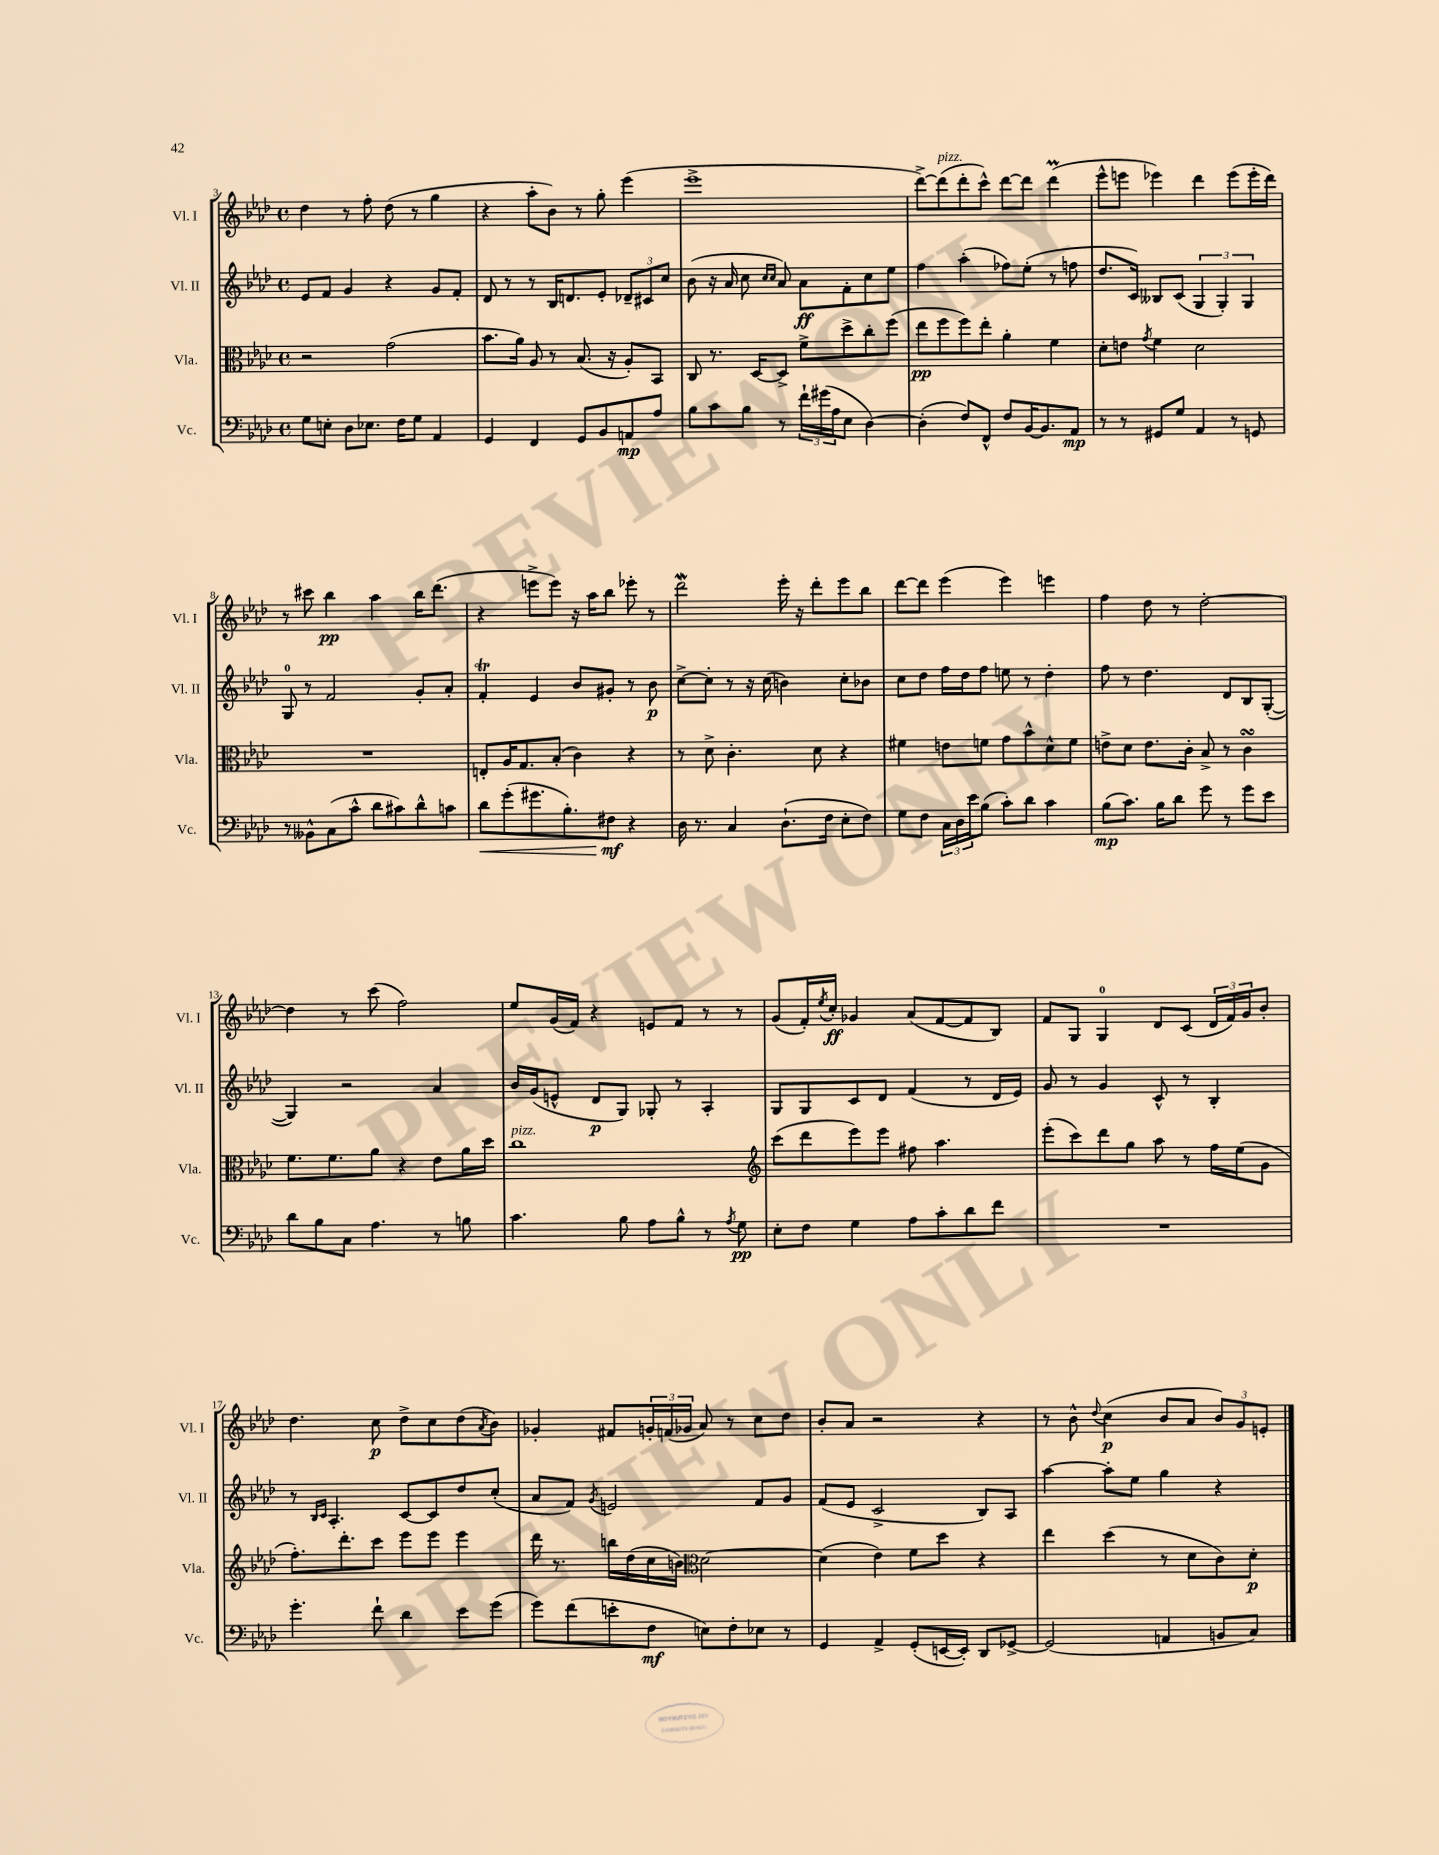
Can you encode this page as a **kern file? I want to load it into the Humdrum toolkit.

**kern	**kern	**kern	**kern
*staff4	*staff3	*staff2	*staff1
*clefF4	*clefC3	*clefG2	*clefG2
*k[b-e-a-d-]	*k[b-e-a-d-]	*k[b-e-a-d-]	*k[b-e-a-d-]
*M4/4	*M4/4	*M4/4	*M4/4
*met(c)	*met(c)	*met(c)	*met(c)
8G	2r	8e-	4dd-
8E'	.	8f	.
8D-	.	4g	8r
8.E-	.	.	8ff'
.	(2g	4r	(8dd-
16F	.	.	.
8G	.	.	8r
4AA-	.	8g	4gg
.	.	8f'	.
=	=	=	=
4GG	8.b-	8d-	4r
.	.	8r	.
.	16a-)	.	.
4FF	8A-	8r	8aa-'
.	8r	16B-	8b-)
.	.	8.d	.
8GG	(8.B-	.	8r
8BB-	.	8e-'	8gg'
.	16r	.	.
8AA	8A-')	12d-~	(4eee-
.	.	12c#	.
8A-	8BB-	.	.
.	.	12cc	.
=	=	=	=
8B-	8C	(8b-	1eee-^
8c	8.r	16r	.
.	.	16a-	.
8B-	.	8cc	.
.	[16D-	.	.
.	.	16qqcc	.
.	.	16qqcc	.
8r	8D-^]	8a-)	.
24f`	8f^	8a-	.
(24g#	.	.	.
24A-	.	.	.
8E-	8dd-^	8f'	.
[4D-)	8cc'	8cc	.
.	(8ff	8ee-	.
=	=	=	=
(4D-']	8ee-	4ff	[8ddd-^)
.	8ff	.	(8ddd-]
8F)	8ff)	(4aa-'	8ddd-'
8FF^^	8ee-'	.	8ccc^^)
8F	4a-'	8ff-)	[8ddd-
[16BB-	.	(8ee-'	8ddd-]
8.BB-]	.	.	.
.	4f	8r	(4ddd-
8AA-	.	8ff	.
=	=	=	=
8r	8d-'	8.dd-	8eee-^^
8r	8e	.	8eee
.	.	16c)	.
.	8qg	.	.
8GG#	4f	8B--	4eee-)
8G	.	(8c	.
4AA-	2d-	6G	4ddd-
.	.	6G')	.
8r	.	.	(8eee-
.	.	6G	.
8GG	.	.	16eee-'
.	.	.	16ddd-)
=	=	=	=
8r	1r	8G	8r
8BB--^^	.	8r	8ccc#
(8C	.	2f	4bb-
8c^^	.	.	.
8d-	.	.	4aa-
8c#)	.	.	.
8d-^^	.	8g'	16bb-
.	.	.	(8.ddd-
8c	.	8a-'	.
=	=	=	=
8d-	8E'	4f'	4r
(8g'	16A-	.	.
.	8.G	.	.
8.g#	.	4e-	8eee^
.	(8B-'	.	8eee)
8.B-')	.	.	.
.	4c)	8b-	16r
.	.	.	16aa-
8F#	.	8g#'	8bb-
4r	4r	8r	8eee-'
.	.	8b-	8r
=	=	=	=
16D-	8r	[8cc^	2ddd-
8.r	.	.	.
.	8d-^	8cc']	.
4C	4.c'	8r	.
.	.	16r	.
.	.	(16cc	.
(8.D-`	.	4b)	16eee-'
.	.	.	16r
.	8d-	.	8ddd-'
16F	.	.	.
8E-'	4r	8cc'	8eee-
8F)	.	8b-	8bb-
=	=	=	=
8G	4f#	8cc	[8ddd-
8F	.	8dd-	8ddd-]
24C	8e	16ff	(4eee-
24D-	.	.	.
.	.	16dd-	.
24e-	.	.	.
(8B-	8f	8ff	.
8c')	8g	8ee	4eee-)
8d-	8b-^^	8r	.
4c	8d-^^	4dd-'	4eee
.	8f	.	.
=	=	=	=
(8B-	8e^	8ff	4ff
8.c)	8d-	8r	.
.	8.e	4.dd-	8dd-
16B-	.	.	.
8d-	.	.	8r
.	16c'	.	.
8g	8B-^	.	[2dd-'
8r	8r	8d-	.
8g	4c	8B-	.
8e-	.	([8G'	.
=	=	=	=
8d-	8.f	4G])	4dd-]
8B-	.	.	.
.	8.f	.	.
8C	.	2r	8r
4.A-	8a-	.	(8ccc
.	4r	.	2ff)
8r	8e-	4a-	.
8B	16a-	.	.
.	16dd-	.	.
=	=	=	=
4.c	1cc	16b-	8ee-
.	.	(16g	.
.	.	8e^^	(16g
.	.	.	16f)
.	.	8d-	4r
8B-	.	8G)	.
8A-	.	8G-'	8e
8B-^^	.	8r	8f
8r	.	4A-'	8r
8qA-	.	.	.
8G	.	.	8r
=	=	=	=
*	*clefG2	*	*
8E-'	(8ccc	8G	(8g
8F	8ddd-	8G	16f')
.	.	.	8qee-
.	.	.	16cc'
4G	8eee-)	8c	4g-
.	8eee-	8d-	.
8A-	8ff#	(4f	(8a-
8c'	4.aa-	.	[8f
8d-	.	8r	8f]
8f	.	16d-	8B-)
.	.	16e-)	.
=	=	=	=
1r	(8eee-'	8g	8f
.	8ccc)	8r	8G
.	8ddd-	4g	4G
.	8gg	.	.
.	8aa-	8c^^	8d-
.	8r	8r	(8c
.	16ff	4B-'	24d-
.	.	.	24f)
.	(16ee-	.	.
.	.	.	24g
.	8g	.	8b-'
=	=	=	=
4.g'	8.ff')	8r	4.dd-
.	.	16qqB-	.
.	.	16qqc	.
.	.	4.A-'	.
.	8.ddd-'	.	.
8f`	8ccc	.	8cc
4d-	8eee-	[8c	8dd-^
.	8eee-	8c]	8cc
8e-	4eee-	8dd-	(8dd-
.	.	.	8qa-
(8g	.	(8cc'	8b-)
=	=	=	=
8g)	16ddd-	8a-	4g-'
.	8.r	.	.
(8f	.	8f)	.
.	.	8qg	.
8e'	16bb	2e	8f#
.	(16dd-	.	.
8F	16cc	.	24g'
.	.	.	(24f
.	16b)	.	.
.	.	.	24g-
*	*clefC3	*	*
8E)	[2d-	.	8a-)
8F'	.	.	8r
8E-	.	8f	8cc
8r	.	8g	8dd-
=	=	=	=
4GG	(4d-]	(8f	8b-'
.	.	8e-	8a-
4AA-^	4e-)	2c^	2r
(8GG'	8f	.	.
[16EE	8dd-	.	.
16EE'])	.	.	.
8DD-	4r	8B-)	4r
[8GG-^	.	8A-	.
=	=	=	=
(2GG-]	4ee-	[4aa-	8r
.	.	.	8b-^^
.	.	.	8qqdd-
.	(4dd-	8aa-']	(4cc
.	.	8ee-	.
4AA	8r	4gg	8b-
.	8d-	.	8a-
8BB	8c)	4r	12b-)
.	.	.	12g
8C)	8d-'	.	.
.	.	.	12e'
==	==	==	==
*-	*-	*-	*-
